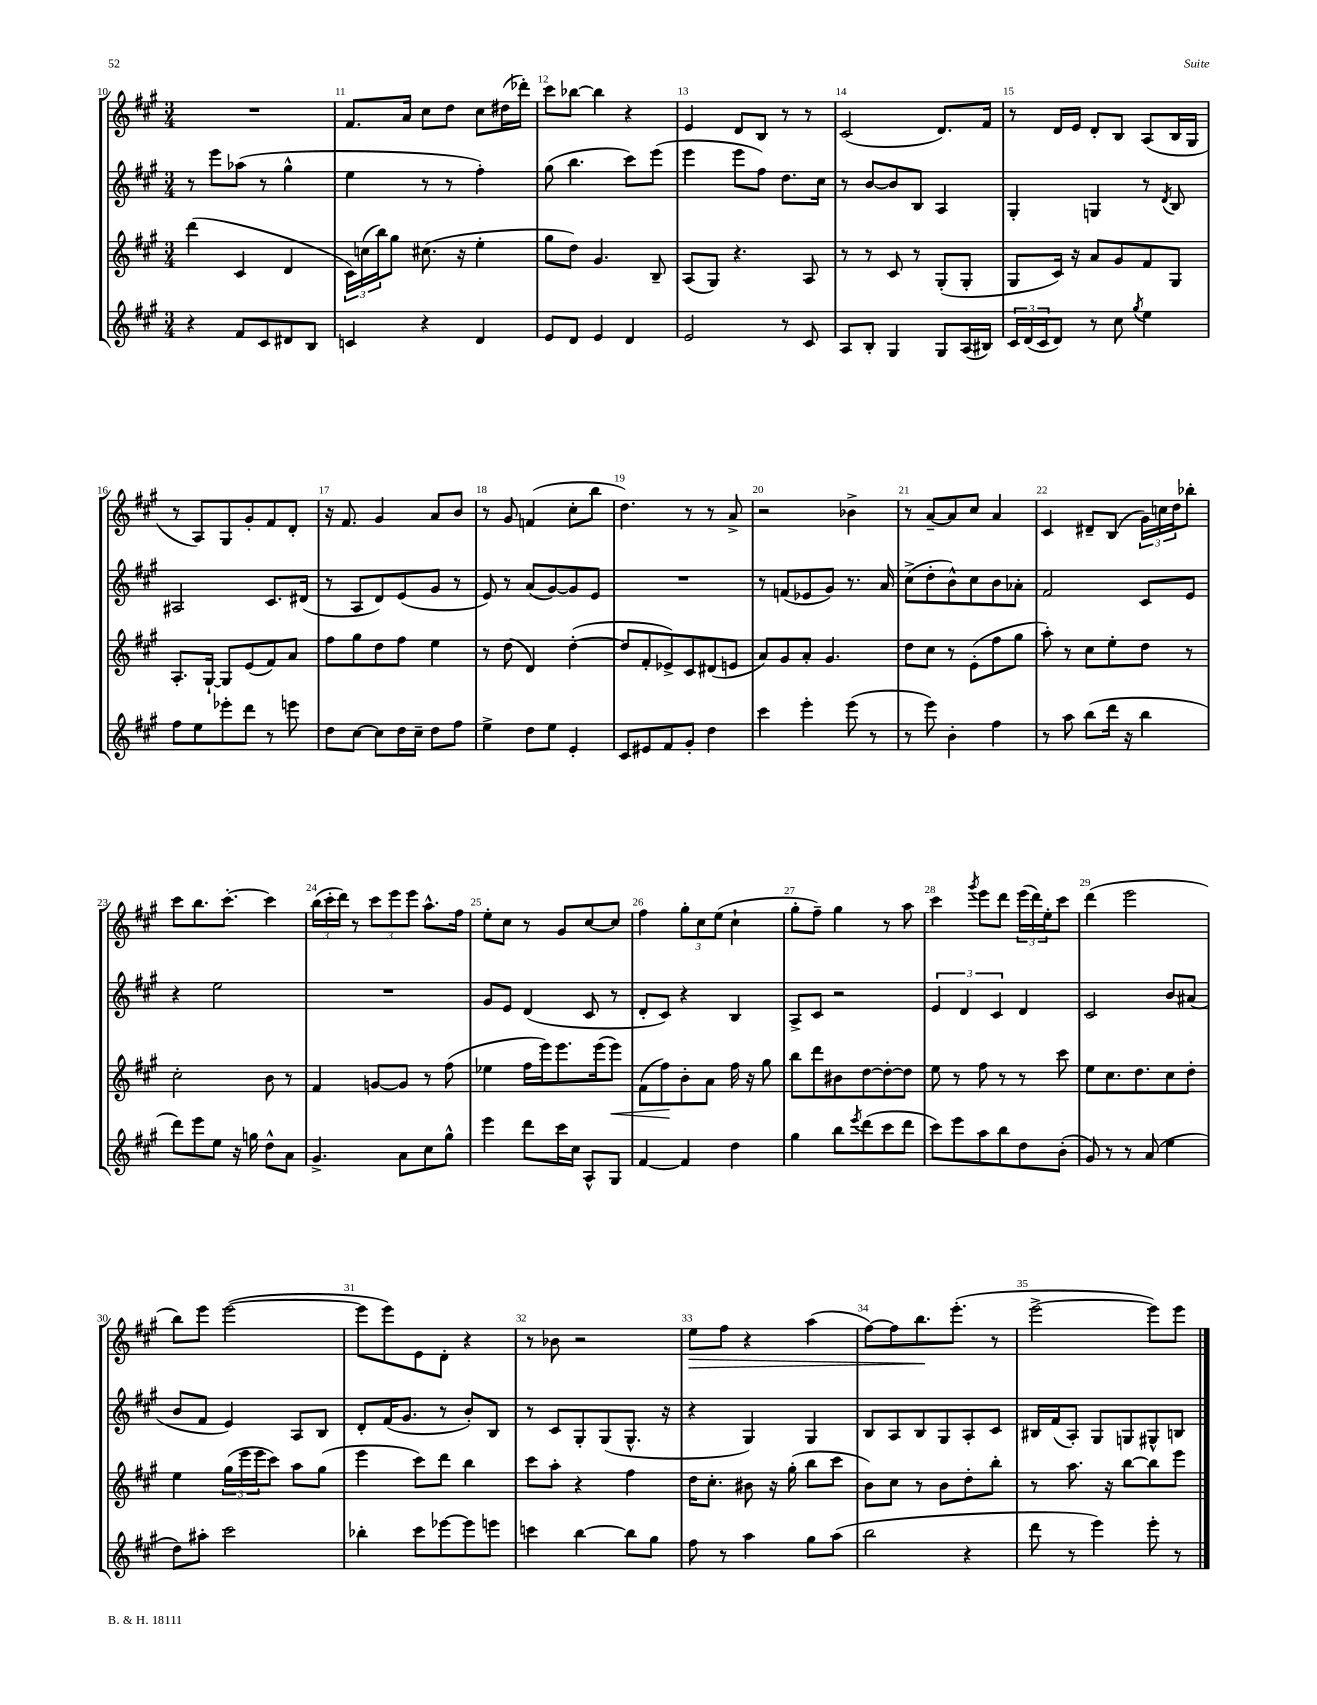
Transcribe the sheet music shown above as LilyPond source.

<<
\new StaffGroup <<
\new Staff = "s0" {
    \clef treble \key a \major \numericTimeSignature \time 3/4
    R2. |
    fis'8. a'16 cis''8 d''8 cis''8 dis''16( des'''16-.) |
    cis'''8 bes''8~ bes''4 r4 |
    e'4 d'8 b8 r8 r8 |
    cis'2( d'8.) fis'16 |
    r8 d'16 e'16 d'8-. b8 a8( b16 gis16 |
    r8 a8) gis8 gis'8-. fis'8 d'8-. |
    r16 fis'8. gis'4 a'8 b'8 |
    r8 gis'8 f'4( cis''8-. b''8 |
    d''4.) r8 r8 a'8-> |
    r2 bes'4-> |
    r8 a'8~-- a'8 cis''8 a'4 |
    cis'4 dis'8-- b8( \tuplet 3/2 { gis'16) c''16 d''16 } bes''8-. |
    cis'''8 b''8. cis'''8.~-. cis'''4 |
    \tuplet 3/2 { b''16( cis'''16-. d'''16) } r8 \tuplet 3/2 { cis'''8 e'''8 e'''8 } a''8.-^ fis''16 |
    e''8-. cis''8 r8 gis'8 cis''8~ cis''8 |
    fis''4 \tuplet 3/2 { gis''8-. cis''8 e''8( } cis''4-! |
    gis''8-. fis''8--) gis''4 r8 a''8 |
    cis'''4 \acciaccatura { gis'''8 } e'''8 d'''8 \tuplet 3/2 { e'''16( d'''16) e''16-. } cis'''8 |
    d'''4( e'''2 |
    b''8) e'''8 e'''2~( |
    e'''8 e'''8) e'8 d'8-. r4 |
    r8 bes'8 r2 |
    e''8\> fis''8 r4 a''4( |
    fis''8~) fis''8 b''8.\! e'''8.-.( r8 |
    e'''2~-> e'''8) e'''8 \bar "|." |
}
\new Staff = "s1" {
    \clef treble \key a \major \numericTimeSignature \time 3/4
    r8 e'''8 aes''8( r8 gis''4-^ |
    e''4 r8 r8 fis''4-.) |
    gis''8( b''4. cis'''8) e'''8( |
    e'''4 e'''8 fis''8) d''8. cis''16 |
    r8 b'8~ b'8 b8 a4 |
    gis4-. g4 r8 \acciaccatura { d'8 } b8 |
    ais2 cis'8. dis'16( |
    r8 a8 d'8) e'8( gis'8 r8 |
    e'8) r8 a'8( gis'8~) gis'8 e'8 |
    R2. |
    r8 f'8( ees'8 gis'8) r8. a'16 |
    cis''8->( d''8-. b'8-^) cis''8 b'8 aes'8-. |
    fis'2 cis'8 e'8 |
    r4 e''2 |
    R2. |
    gis'8 e'8 d'4( cis'8 r8 |
    d'8-. cis'8) r4 b4 |
    a8-> cis'8 r2 |
    \tuplet 3/2 { e'4 d'4 cis'4 } d'4 |
    cis'2 b'8 ais'8( |
    b'8 fis'8 e'4) a8 b8 |
    d'8-. fis'16( gis'8. r8 b'8-.) b8 |
    r8 cis'8 gis8-. gis8( gis8.-^ r16 |
    r4 gis4) gis4 |
    b8 a8 b8 gis8 a8-. cis'8 |
    bis16 fis'16( a8-.) gis8 g8 gis8-^ b8 \bar "|." |
}
\new Staff = "s2" {
    \clef treble \key a \major \numericTimeSignature \time 3/4
    d'''4( cis'4 d'4 |
    \tuplet 3/2 { cis'16) c''16( b''16) } gis''8 cis''8.( r16 e''4-. |
    gis''8 d''8) gis'4. b8-- |
    a8( gis8) r4. a8 |
    r8 r8 cis'8 r8 gis8-.( gis8-. |
    gis8 cis'16) r16 a'8 gis'8 fis'8 gis8 |
    a8.-. gis16~-! gis8 e'8( fis'8) a'8 |
    fis''8 gis''8 d''8 fis''8 e''4 |
    r8 d''8( d'4) d''4~-.( |
    d''8 fis'8-. ees'8->) cis'8 dis'8( e'8 |
    a'8) gis'8 a'8-. gis'4. |
    d''8 cis''8 r8 e'8-.( fis''8 gis''8 |
    a''8-.) r8 cis''8 e''8-. d''8 r8 |
    cis''2-. b'8 r8 |
    fis'4 g'8~ g'8 r8 fis''8( |
    ees''4 fis''16 e'''16) e'''8. e'''16( e'''8\<) |
    fis'8( fis''8\!) b'8-. a'8 fis''16 r16 gis''8 |
    b''8 d'''8 bis'8 d''8~ d''8~-. d''8 |
    e''8 r8 fis''8 r8 r8 cis'''8 |
    e''8 cis''8. d''8. cis''8 d''8-. |
    e''4 \tuplet 3/2 { gis''16( e'''16 e'''16 } cis'''8) a''8 gis''8( |
    e'''4 cis'''8) d'''8 b''4 |
    cis'''8 a''8-. r4 fis''4 |
    d''16 cis''8.-. bis'8 r16 gis''16-.( b''8 cis'''8 |
    b'8) cis''8 r8 b'8 d''8-. b''8-. |
    r8 a''8. r16 b''8~ b''8 e'''8 \bar "|." |
}
\new Staff = "s3" {
    \clef treble \key a \major \numericTimeSignature \time 3/4
    r4 fis'8 cis'8 dis'8 b8 |
    c'4 r4 d'4 |
    e'8 d'8 e'4 d'4 |
    e'2 r8 cis'8 |
    a8 b8-. gis4 gis8 a16( bis16) |
    \tuplet 3/2 { cis'16 d'16( cis'16 } d'8) r8 cis''8 \acciaccatura { gis''8 } e''4 |
    fis''8 e''8 ees'''8-. d'''8 r8 e'''8 |
    d''8 cis''8~ cis''8 d''16 cis''16-- d''8 fis''8 |
    e''4-> d''8 e''8 e'4-. |
    cis'8 eis'8 fis'8 gis'8-. d''4 |
    cis'''4 e'''4-. e'''8( r8 |
    r8 e'''8) b'4-. fis''4 |
    r8 a''8 b''8( d'''16 r16 b''4 |
    d'''8) e'''8 e''8 r16 g''16 d''8-^ a'8 |
    gis'4.-> a'8 cis''8 gis''8-^ |
    e'''4 d'''8 cis'''16 cis''16 a8-^ gis8 |
    fis'4~ fis'4 d''4 |
    gis''4 b''8 \acciaccatura { e'''8 } d'''8( cis'''8 d'''8 |
    cis'''8) e'''8 a''8 b''8 d''8 b'8-.( |
    gis'8) r8 r8 a'8( e''4 |
    d''8) ais''8-. cis'''2 |
    bes''4-. cis'''8 ees'''8~ ees'''8 e'''8 |
    c'''4 b''4~ b''8 gis''8 |
    fis''8 r8 a''4 gis''8 a''8( |
    b''2 r4 |
    d'''8 r8 e'''4) e'''8-. r8 \bar "|." |
}
>>
>>
\layout { \context { \Score currentBarNumber = #10 \override BarNumber.break-visibility = ##(#f #t #t) barNumberVisibility = #all-bar-numbers-visible } }
